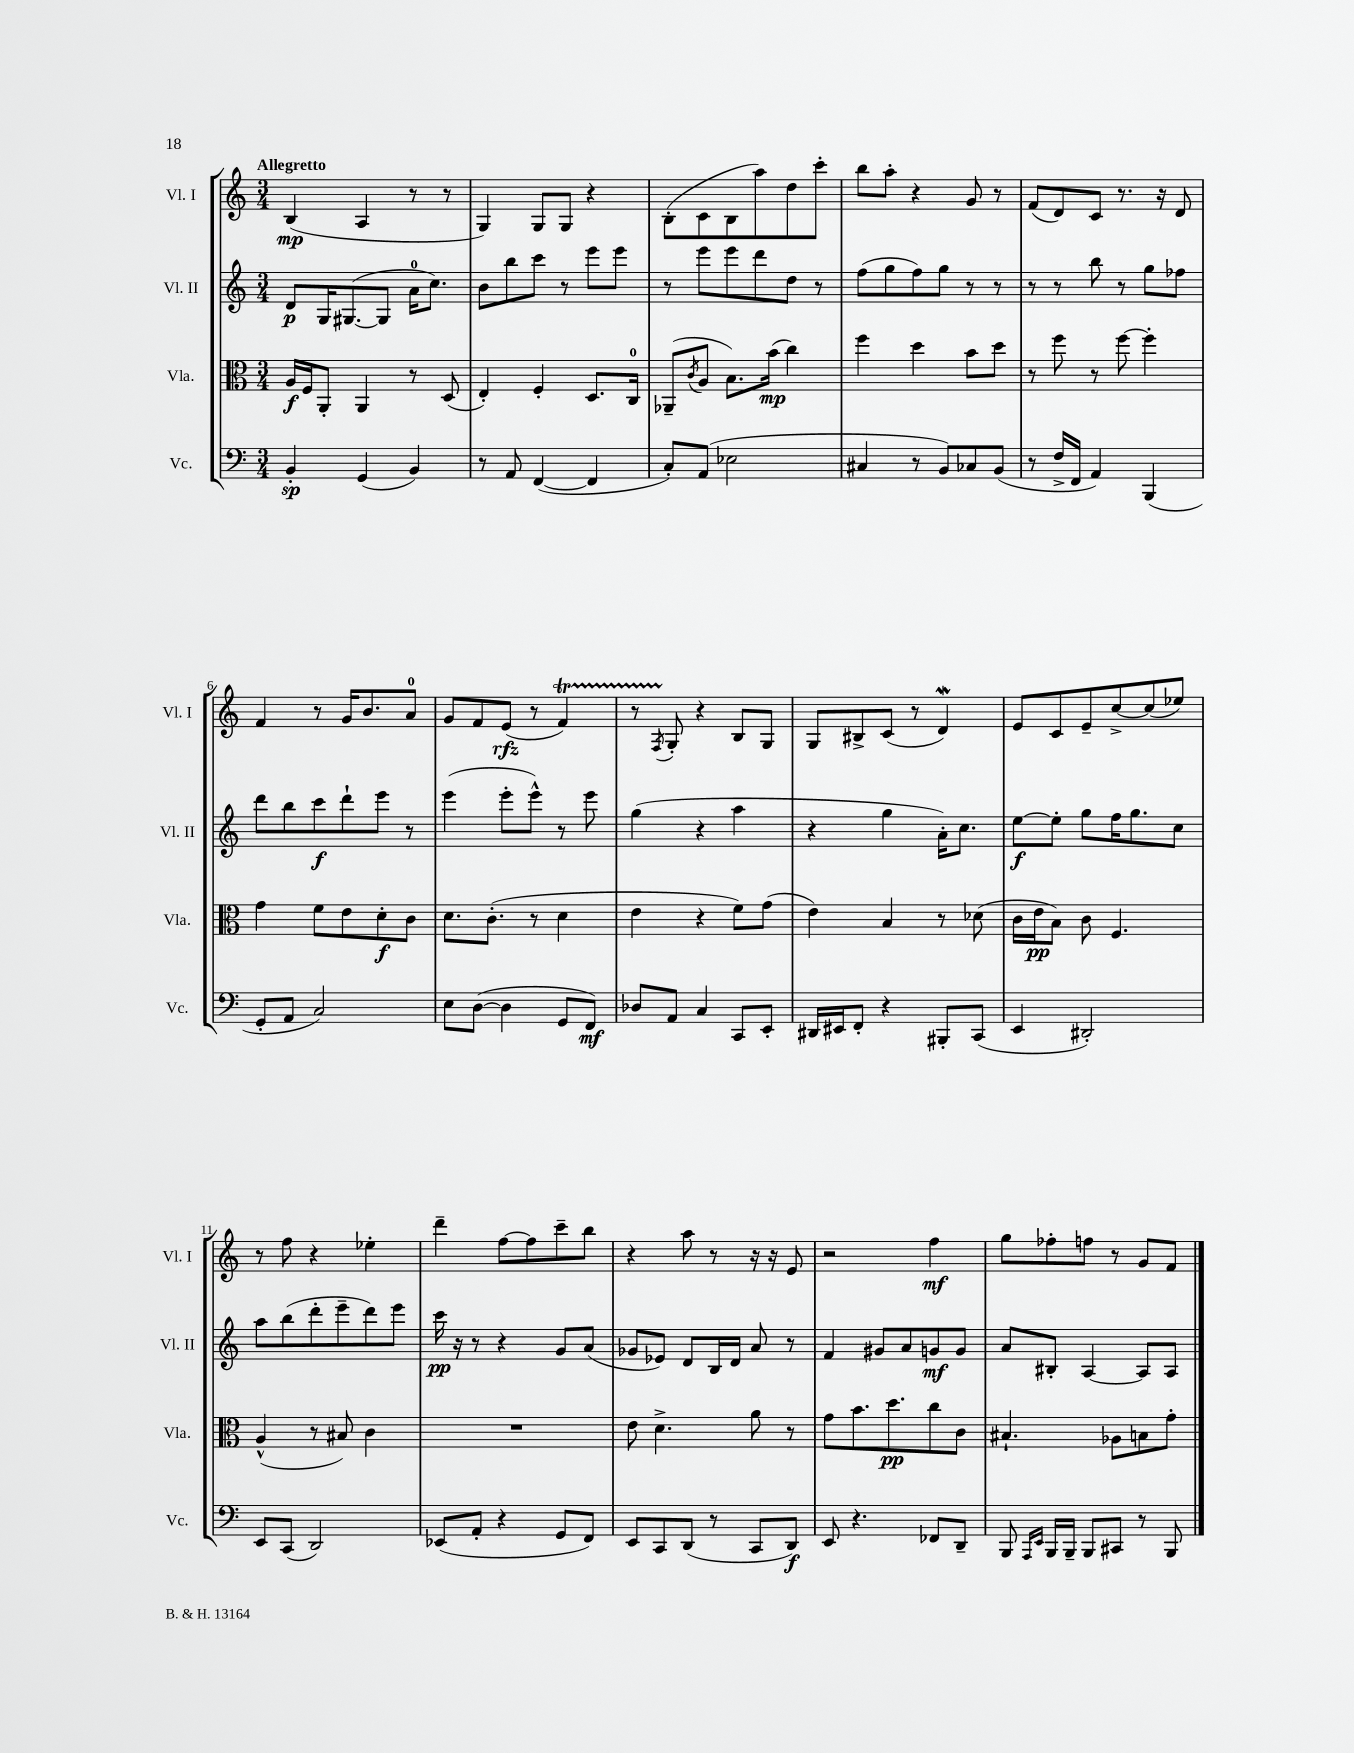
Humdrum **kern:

**kern	**dynam	**kern	**dynam	**kern	**dynam	**kern	**dynam
*part4	*part4	*part3	*part3	*part2	*part2	*part1	*part1
*staff4	*staff4	*staff3	*staff3	*staff2	*staff2	*staff1	*staff1
*I"Vc.	*	*I"Vla.	*	*I"Vl. II	*	*I"Vl. I	*
*I'Vc.	*	*I'Vla.	*	*I'Vl. II	*	*I'Vl. I	*
*clefF4	*	*clefC3	*	*clefG2	*	*clefG2	*
*k[]	*	*k[]	*	*k[]	*	*k[]	*
*M3/4	*	*M3/4	*	*M3/4	*	*M3/4	*
=1	=1	=1	=1	=1	=1	=1	=1
!	!	!	!	!	!	!LO:TX:a:B:t=Allegretto	!
4BB'/	sp	16A/LL	f	8d/L	p	(4B/	mp
.	.	16F/J	.	.	.	.	.
.	.	8AA'/J	.	16G/K	.	.	.
.	.	.	.	([8.G#X/	.	.	.
(4GG/	.	4AA/	.	.	.	4A/	.
.	.	.	.	8G#/J]	.	.	.
4BB/)	.	8r	.	16a\KL	.	8r	.
.	.	.	.	8.cc\J)	.	.	.
.	.	(8D/	.	.	.	8r	.
=2	=2	=2	=2	=2	=2	=2	=2
8r	.	4E'/)	.	8b\L	.	4G/)	.
8AA/	.	.	.	8bb\	.	.	.
([4FF/	.	4F'/	.	8ccc\J	.	8G/L	.
.	.	.	.	8r	.	8G/J	.
4FF/]	.	8.D/L	.	8eee\L	.	4r	.
.	.	.	.	8eee\J	.	.	.
.	.	16C/Jk	.	.	.	.	.
=3	=3	=3	=3	=3	=3	=3	=3
8C'/L)	.	(8AA-X~/L	.	8r	.	(8B'\L	.
.	.	8qc/	.	.	.	.	.
(8AA/J	.	8A/J	.	8eee\L	.	8c\	.
2E-X\	.	8.B\L)	.	8eee\	.	8B\	.
.	.	.	.	8ddd\	.	8aa\)	.
.	.	(16b\Jk	mp	.	.	.	.
.	.	4cc\)	.	8dd\J	.	8dd\	.
.	.	.	.	8r	.	8ccc'\J	.
=4	=4	=4	=4	=4	=4	=4	=4
4C#X/	.	4ff\	.	(8ff\L	.	8bb\L	.
.	.	.	.	8gg\	.	8aa'\J	.
8r	.	4dd\	.	8ff\)	.	4r	.
8BB/L)	.	.	.	8gg\J	.	.	.
8C-X/	.	8b\L	.	8r	.	8g/	.
(8BB/J	.	8dd\J	.	8r	.	8r	.
=5	=5	=5	=5	=5	=5	=5	=5
8r	.	8r	.	8r	.	(8f/L	.
16F^/LL	.	8ff\	.	8r	.	8d/)	.
16FF/JJ	.	.	.	.	.	.	.
4AA/)	.	8r	.	8bb\	.	8c/J	.
.	.	[8ff\	.	8r	.	8.r	.
(4BBB/	.	4ff'\]	.	8gg\L	.	.	.
.	.	.	.	.	.	16r	.
.	.	.	.	8ff-X\J	.	8d/	.
!!LO:LB:g=z
=6	=6	=6	=6	=6	=6	=6	=6
8GG'/L	.	4g\	.	8ddd\L	.	4f/	.
8AA/J	.	.	.	8bb\	.	.	.
2C/)	.	8f\L	.	8ccc\	f	8r	.
.	.	8e\	.	8ddd`\	.	16g/KL	.
.	.	.	.	.	.	8.b/	.
.	.	8d'\	f	8eee\J	.	.	.
.	.	8c\J	.	8r	.	8a/J	.
=7	=7	=7	=7	=7	=7	=7	=7
8E\L	.	8.d\L	.	(4eee\	.	8g/L	.
([8D\J	.	.	.	.	.	8f/	.
.	.	(8.c'\J	.	.	.	.	.
4D\]	.	.	.	8eee'\L	.	(8e/J	rfz
.	.	8r	.	8eee^^\J)	.	8r	.
8GG/L	.	4d\	.	8r	.	4fT/)	.
8FF/J)	mf	.	.	8eee\	.	.	.
=8	=8	=8	=8	=8	=8	=8	=8
8D-X/L	.	4e\	.	(4gg\	.	8r	.
.	.	.	.	.	.	8qF/	.
8AA/J	.	.	.	.	.	8G'/	.
4C/	.	4r	.	4r	.	4r	.
8CC/L	.	8f\L)	.	4aa\	.	8B/L	.
8EE'/J	.	(8g\J	.	.	.	8G/J	.
=9	=9	=9	=9	=9	=9	=9	=9
16DD#X/LL	.	4e\)	.	4r	.	8G/L	.
16EE#X/J	.	.	.	.	.	.	.
8FF'/J	.	.	.	.	.	8B#X^/	.
4r	.	4B/	.	4gg\	.	(8c/J	.
.	.	.	.	.	.	8r	.
8BBB#X'/L	.	8r	.	16a'\KL)	.	4dW/)	.
.	.	.	.	8.cc\J	.	.	.
(8CC/J	.	(8d-X\	.	.	.	.	.
=10	=10	=10	=10	=10	=10	=10	=10
4EE/	.	16c\LL	.	[8ee\L	f	8e/L	.
.	.	16e\J	pp	.	.	.	.
.	.	8B\J)	.	8ee'\J]	.	8c/	.
2DD#X'/)	.	8c\	.	8gg\L	.	8e~/	.
.	.	4.F/	.	16ff\K	.	[8cc^/	.
.	.	.	.	8.gg\	.	.	.
.	.	.	.	.	.	(8cc/]	.
.	.	.	.	8cc\J	.	8ee-X/J)	.
!!LO:LB:g=z
=11	=11	=11	=11	=11	=11	=11	=11
8EE/L	.	(4A^^/	.	8aa\L	.	8r	.
(8CC/J	.	.	.	(8bb\	.	8ff\	.
2DD/)	.	8r	.	8ddd'\	.	4r	.
.	.	8B#X/)	.	8eee~\	.	.	.
.	.	4c\	.	8ddd\)	.	4ee-X'\	.
.	.	.	.	8eee\J	.	.	.
=12	=12	=12	=12	=12	=12	=12	=12
(8EE-X/L	.	2.r	.	16ccc\	pp	4ddd~\	.
.	.	.	.	16r	.	.	.
8AA'/J	.	.	.	8r	.	.	.
4r	.	.	.	4r	.	[8ff\L	.
.	.	.	.	.	.	8ff\]	.
8GG/L	.	.	.	8g/L	.	8ccc~\	.
8FF/J)	.	.	.	(8a/J	.	8bb\J	.
=13	=13	=13	=13	=13	=13	=13	=13
8EE/L	.	8e\	.	8g-X/L	.	4r	.
8CC/	.	4.d^\	.	8e-X/J)	.	.	.
(8DD/J	.	.	.	8d/L	.	8aa\	.
8r	.	.	.	16B/L	.	8r	.
.	.	.	.	16d/JJ	.	.	.
8CC/L	.	8a\	.	8a/	.	16r	.
.	.	.	.	.	.	16r	.
8DD/J)	f	8r	.	8r	.	8e/	.
=14	=14	=14	=14	=14	=14	=14	=14
8EE/	.	8g\L	.	4f/	.	2r	.
4.r	.	8.b\	.	.	.	.	.
.	.	.	.	8g#X/L	.	.	.
.	.	8.dd\	pp	.	.	.	.
.	.	.	.	8a/	.	.	.
8FF-X/L	.	8cc\	.	8gn/	mf	4ff\	mf
8DD~/J	.	8c\J	.	8g/J	.	.	.
=15	=15	=15	=15	=15	=15	=15	=15
8BBB/	.	4.B#X`/	.	8a/L	.	8gg\L	.
16qqAAA/LL	.	.	.	.	.	.	.
16qqEE/JJ	.	.	.	.	.	.	.
16BBB/LL	.	.	.	8B#X'/J	.	8ff-X'\	.
16BBB~/JJ	.	.	.	.	.	.	.
8BBB/L	.	.	.	[4A/	.	8ffn\J	.
8CC#X/J	.	8A-X\L	.	.	.	8r	.
8r	.	8Bn\	.	8A/L]	.	8g/L	.
8BBB/	.	8g'\J	.	8A/J	.	8f/J	.
==	==	==	==	==	==	==	==
*-	*-	*-	*-	*-	*-	*-	*-
